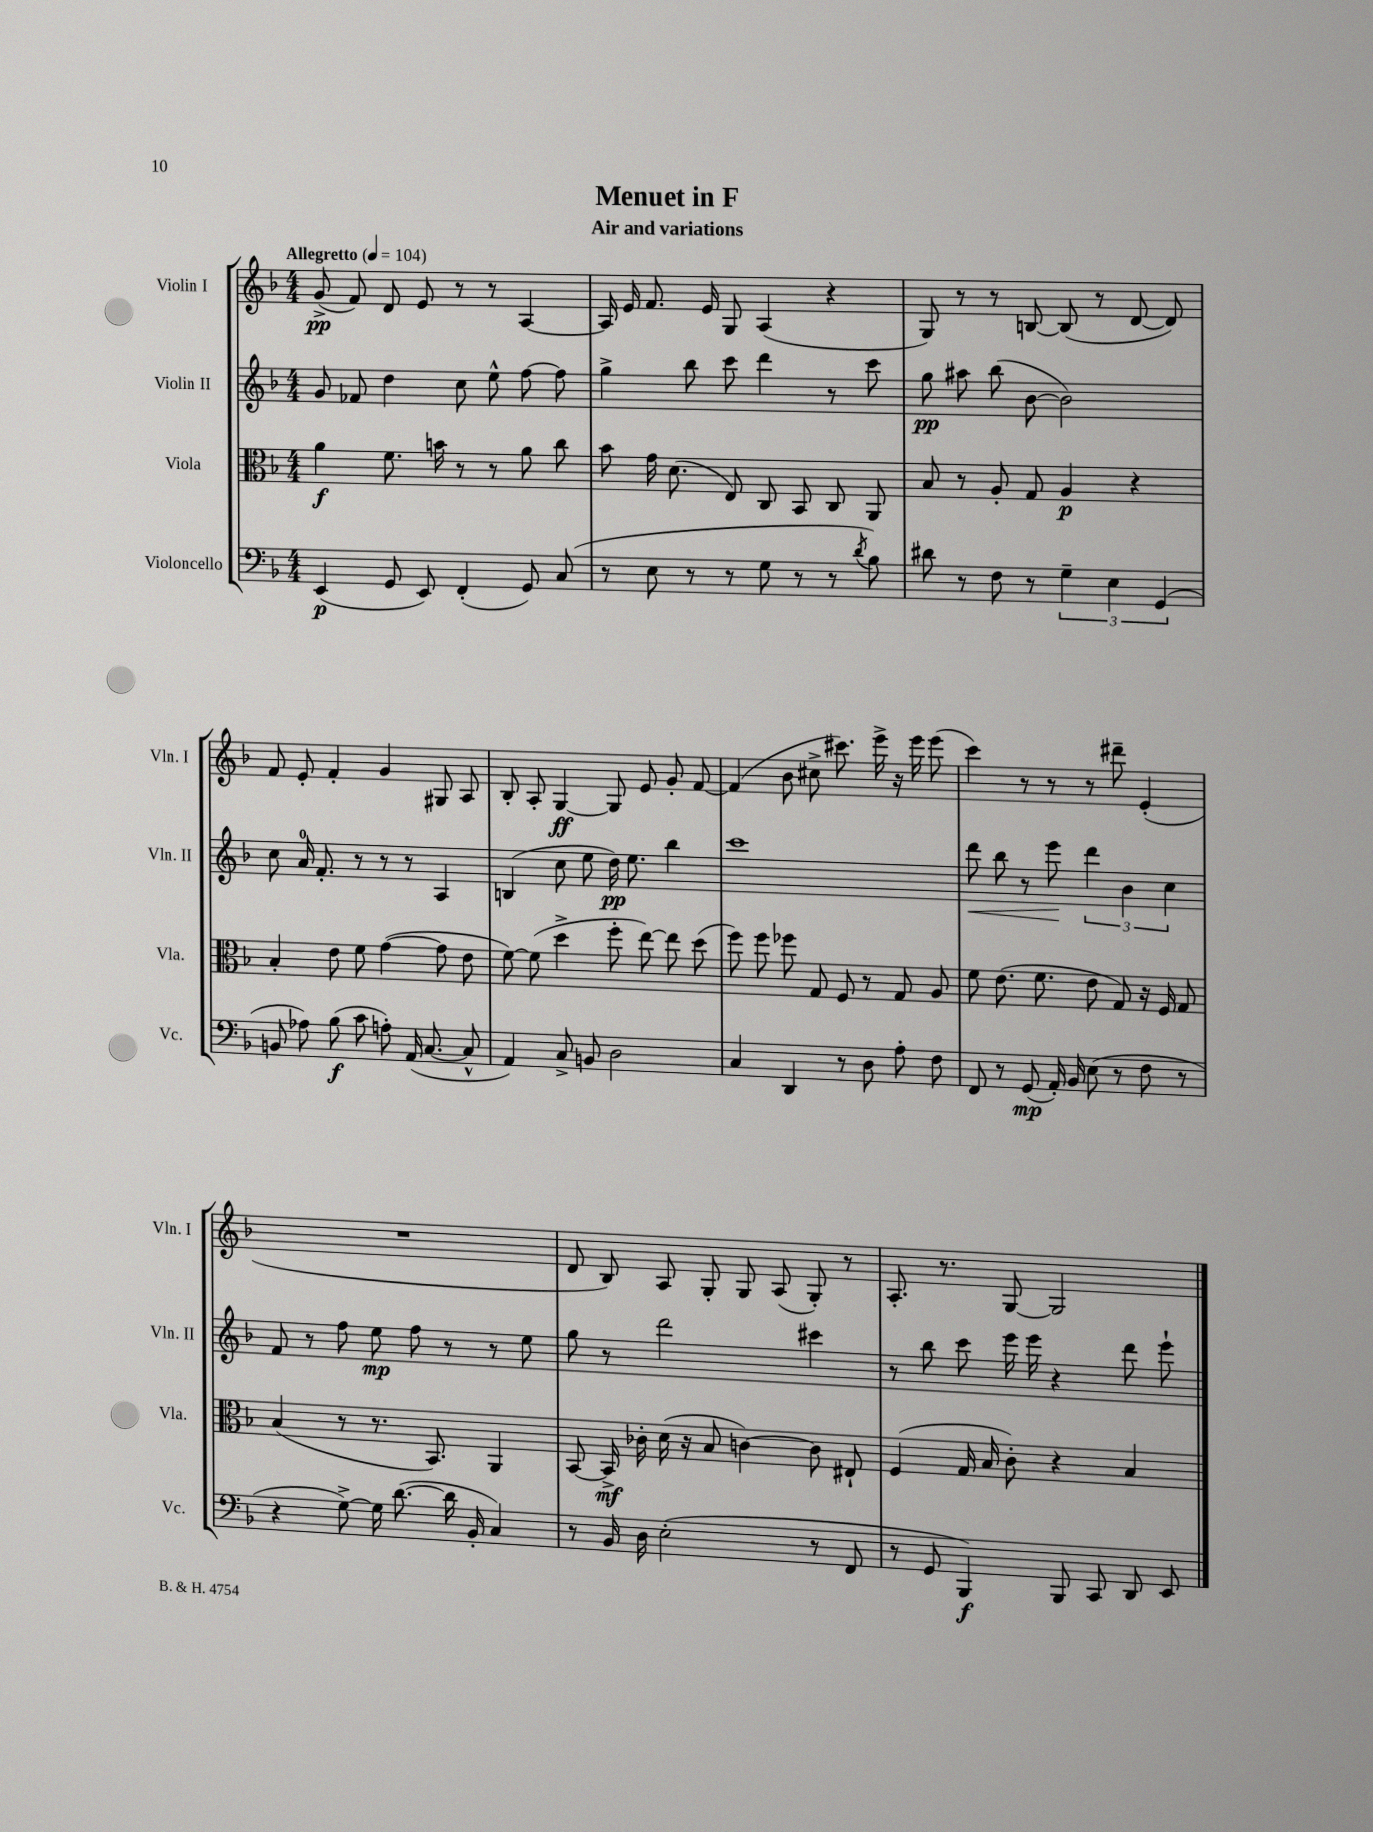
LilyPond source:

\header { title = "Menuet in F" subtitle = "Air and variations" }
<<
\new StaffGroup <<
\new Staff = "s0" \with { instrumentName = "Violin I" shortInstrumentName = "Vln. I" } {
    \clef treble \key f \major \numericTimeSignature \time 4/4 \tempo "Allegretto" 4 = 104
    \autoBeamOff g'8->\pp( f'8) d'8 e'8 r8 r8 a4~ |
    a16 e'16 f'8. e'16 g8 a4( r4 |
    g8) r8 r8 b8~ b8( r8 d'8~ d'8) |
    f'8 e'8-. f'4-. g'4 gis8 a8 |
    bes8-. a8-. g4~\ff g8 e'8 g'8-. f'8~ |
    f'4( bes'8 cis''8-> cis'''8.) e'''16-> r16 e'''16 e'''8( |
    c'''4) r8 r8 r8 dis'''8-- e'4-.( |
    R1 |
    d'8 bes8) a8 g8-. g8 a8( g8-.) r8 |
    a8.-. r8. g8~ g2 \bar "|." |
}
\new Staff = "s1" \with { instrumentName = "Violin II" shortInstrumentName = "Vln. II" } {
    \clef treble \key f \major \numericTimeSignature \time 4/4
    \autoBeamOff g'8 fes'8 d''4 c''8 e''8-^ f''8~ f''8 |
    g''4-> bes''8 c'''8 d'''4 r8 c'''8 |
    g''8\pp ais''8 bes''8( bes'8~ bes'2) |
    c''8 a'16-0 f'8.-. r8 r8 r8 a4 |
    b4( c''8 e''8 d''16\pp) e''8. bes''4 |
    c'''1 |
    d'''8\< bes''8 r8 e'''8\! \tuplet 3/2 { d'''4 bes'4 c''4 } |
    f'8 r8 f''8 e''8\mp f''8 r8 r8 e''8 |
    g''8 r8 d'''2 cis'''4 |
    r8 bes''8 c'''8 e'''16 e'''16 r4 d'''8 e'''8-! \bar "|." |
}
\new Staff = "s2" \with { instrumentName = "Viola" shortInstrumentName = "Vla." } {
    \clef alto \key f \major \numericTimeSignature \time 4/4
    \autoBeamOff a'4\f f'8. b'16 r8 r8 a'8 c''8 |
    bes'8 g'16 d'8.( e8) c8 bes,8 c8 a,8 |
    bes8 r8 a8-. g8 a4\p r4 |
    bes4-. e'8 f'8 g'4~( g'8 e'8 |
    f'8~) f'8( d''4-> f''8-. e''8~) e''8 d''8( |
    f''8) f''8 fes''8 g8 f8 r8 g8 a8 |
    f'8 e'8.( f'8. e'8 g8) r16 f16 g8 |
    bes4( r8 r8. bes,8.) a,4 |
    bes,8~ bes,16->\mf ces'16-. d'16( r16 bes8 c'4~) c'8 eis8-! |
    f4( g16 bes16 c'8-.) r4 bes4 \bar "|." |
}
\new Staff = "s3" \with { instrumentName = "Violoncello" shortInstrumentName = "Vc." } {
    \clef bass \key f \major \numericTimeSignature \time 4/4
    \autoBeamOff e,4\p( g,8 e,8) f,4-.( g,8) c8( |
    r8 e8 r8 r8 g8 r8 r8 \acciaccatura { d'8 } bes8) |
    dis'8 r8 f8 r8 \tuplet 3/2 { g4-- e4 g,4( } |
    b,8 aes8) bes8\f( c'8 a8-.) a,16( c8.~ c8-^ |
    a,4) c8-> b,8 d2 |
    c4 d,4 r8 d8 a8-. f8 |
    f,8 r8 g,8\mp( a,16-.) bes,16 e8( r8 f8 r8 |
    r4 g8~->) g16 d'8.~( d'16 bes,16-. c4) |
    r8 bes,16 d16 e2-.( r8 f,8 |
    r8 g,8 bes,,4\f) bes,,8 c,8 d,8 e,8 \bar "|." |
}
>>
>>
\layout { \context { \Score \remove "Bar_number_engraver" } }
